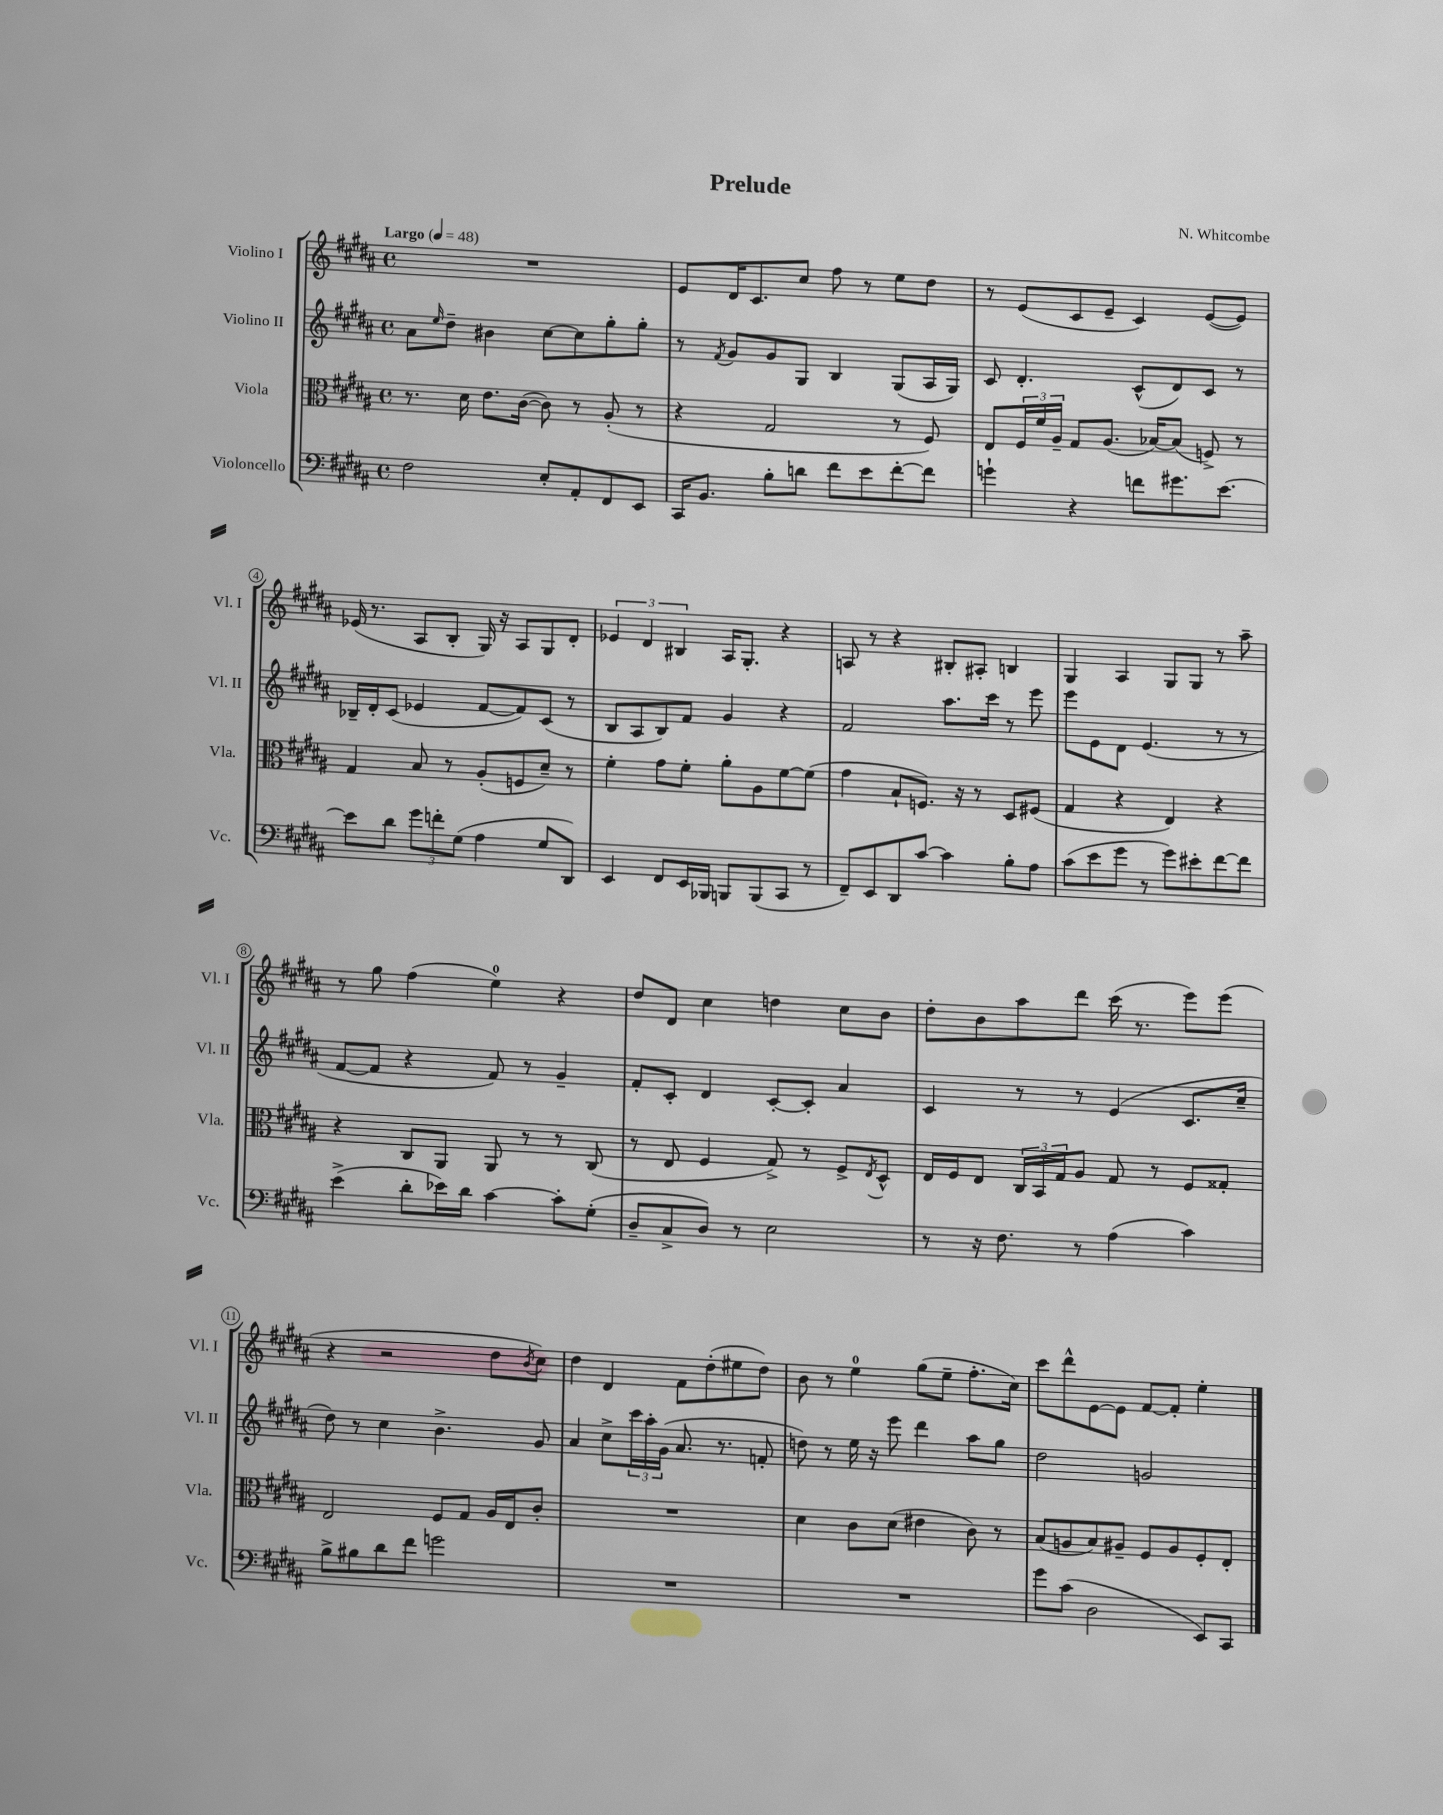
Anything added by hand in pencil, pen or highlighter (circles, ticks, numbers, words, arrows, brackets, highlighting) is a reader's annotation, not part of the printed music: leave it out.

**kern	**kern	**kern	**kern
*staff4	*staff3	*staff2	*staff1
*clefF4	*clefC3	*clefG2	*clefG2
*k[f#c#g#d#a#]	*k[f#c#g#d#a#]	*k[f#c#g#d#a#]	*k[f#c#g#d#a#]
*M4/4	*M4/4	*M4/4	*M4/4
*met(c)	*met(c)	*met(c)	*met(c)
*MM48	*MM48	*MM48	*MM48
2F#	8.r	8a#	1r
.	.	16qqee	.
.	.	8dd#~	.
.	16d#	.	.
.	8.e	4b#	.
.	([16c#	.	.
8E'	8c#])	[8cc#	.
8AA#'	8r	8cc#]	.
8FF#	(8A#'	8gg#'	.
8EE	8r	8gg#'	.
=	=	=	=
16CC#	4r	8r	8e
8.BB	.	.	.
.	.	8qf#	.
.	.	8g#	16d#
.	.	.	8.c#
8B'	2G#	8g#	.
8d	.	8G#	8cc#
8f#	.	4B	8ff#
8e	.	.	8r
[8f#'	8r	(8G#	8ee
8f#]	8F#)	16A#	8dd#
.	.	16G#)	.
=	=	=	=
4g`	8E	8c#	8r
.	24F#	4.d#'	(8e
.	24f#	.	.
.	24A#~	.	.
4r	8G#	.	8c#
.	(8.A#	.	8e~
8f	.	(8c#^^	4c#)
.	[16B-)	.	.
8.g#	(8B-]	8d#)	.
.	8F^)	8c#	([8e
[8.e	.	.	.
.	8r	8r	8e])
=	=	=	=
8e]	4G#	16B-~	(16e-
.	.	16d#'	8.r
8d#	.	(8c#	.
12g#	8B	4e-	8A#
12f'	.	.	.
.	8r	.	8B'
(12G#	.	.	.
4A#	(8A#'	[8f#	16G#)
.	.	.	16r
.	8F	8f#])	8A#
8G#	8d#~)	(8c#	8G#
8DD#)	8r	8r	8d#'
=	=	=	=
4EE	4f#'	8B	6e-
.	.	8A#	.
.	.	.	6d#
8FF#	8g#	8B)	.
.	.	.	6B#
16EE	8f#'	8f#	.
16BBB-	.	.	.
8BBB	8a#'	4g#	16A#
.	.	.	8.G#'
(8BBB	8A#	.	.
8CC#	[8f#	4r	4r
8r	(8f#]	.	.
=	=	=	=
8FF#~)	4g#	2f#	8A
8EE	.	.	8r
8DD#	8B`	.	4r
[8c#	8.F)	.	.
4c#]	.	8.aa#	8B#'
.	16r	.	.
.	8r	.	8A#'
.	.	16ccc#	.
8B'	8D#	8r	4B
8A#	(8F#	8eee	.
=	=	=	=
(8c#	4G#	8eee	4G#
8e	.	8e	.
8g#	4r	8d#	4A#
8r	.	(4.e	.
8g#)	4E)	.	8G#
8e#'	.	.	8G#
[8f#	4r	8r	8r
8f#]	.	8r	8aa#~
=	=	=	=
(4e^	4r	[8f#	8r
.	.	8f#]	8gg#
8d#'	8C#	4r	(4ff#
16e-)	8AA#	.	.
16d#	.	.	.
[4c#	8AA#	8f#)	4ee)
.	8r	8r	.
8c#']	8r	4g#~	4r
(8G#'	(8C#	.	.
=	=	=	=
8D#~	8r	8f#'	8dd#
8C#^	8E	8c#'	8d#
8D#)	4F#	4d#	4cc#
8r	.	.	.
2E	8G#^)	[8c#'	4dd
.	8r	8c#']	.
.	8F#^	4a#	8cc#
.	8qE	.	.
.	8D#^^	.	8b
=	=	=	=
8r	16E	4c#	8dd#'
.	16F#	.	.
16r	8E	.	8b
8.F#	.	.	.
.	24C#	8r	8aa#
.	24BB	.	.
.	24G#	.	.
8r	8A#	8r	8ddd#
(4A#	8G#	(4e	(16ccc#
.	.	.	8.r
.	8r	.	.
4c#)	8F#	8.c#	8eee)
.	8G##'	.	(8eee
.	.	16cc#~	.
=	=	=	=
8B^	2E	8dd#)	4r
8B#	.	8r	.
8d#	.	4cc#	2r
8f#	.	.	.
2g	8F#	4.b^	.
.	8G#	.	.
.	16A#	.	8dd#
.	16E	.	.
.	.	.	8qb
.	8c#'	8g#	8cc#)
=	=	=	=
1r	1r	4a#	4dd#
.	.	8cc#^	4d#
.	.	24ccc#	.
.	.	24aa#'	.
.	.	(24g#	.
.	.	8.a#	8f#
.	.	.	(8dd#'
.	.	8.r	.
.	.	.	8ee#
.	.	8f'	8dd#)
=	=	=	=
1r	4d#	8dd)	8b
.	.	8r	8r
.	8c#	16ee	4ee
.	.	16r	.
.	(8d#	8eee	.
.	4e#	4ddd#	(8gg#
.	.	.	8ee~
.	8c#)	8aa#	8.ff#'
.	8r	8gg#	.
.	.	.	16cc#)
=	=	=	=
8g#	(8B	2dd#	8ccc#
(8c#	8A	.	8ddd#^^
2D#	8B)	.	[8e
.	8A#~	.	8e]
.	8F#	2g	[8f#
.	8A#	.	8f#']
8EE)	8F#'	.	4ee'
8CC#	8E'	.	.
==	==	==	==
*-	*-	*-	*-
